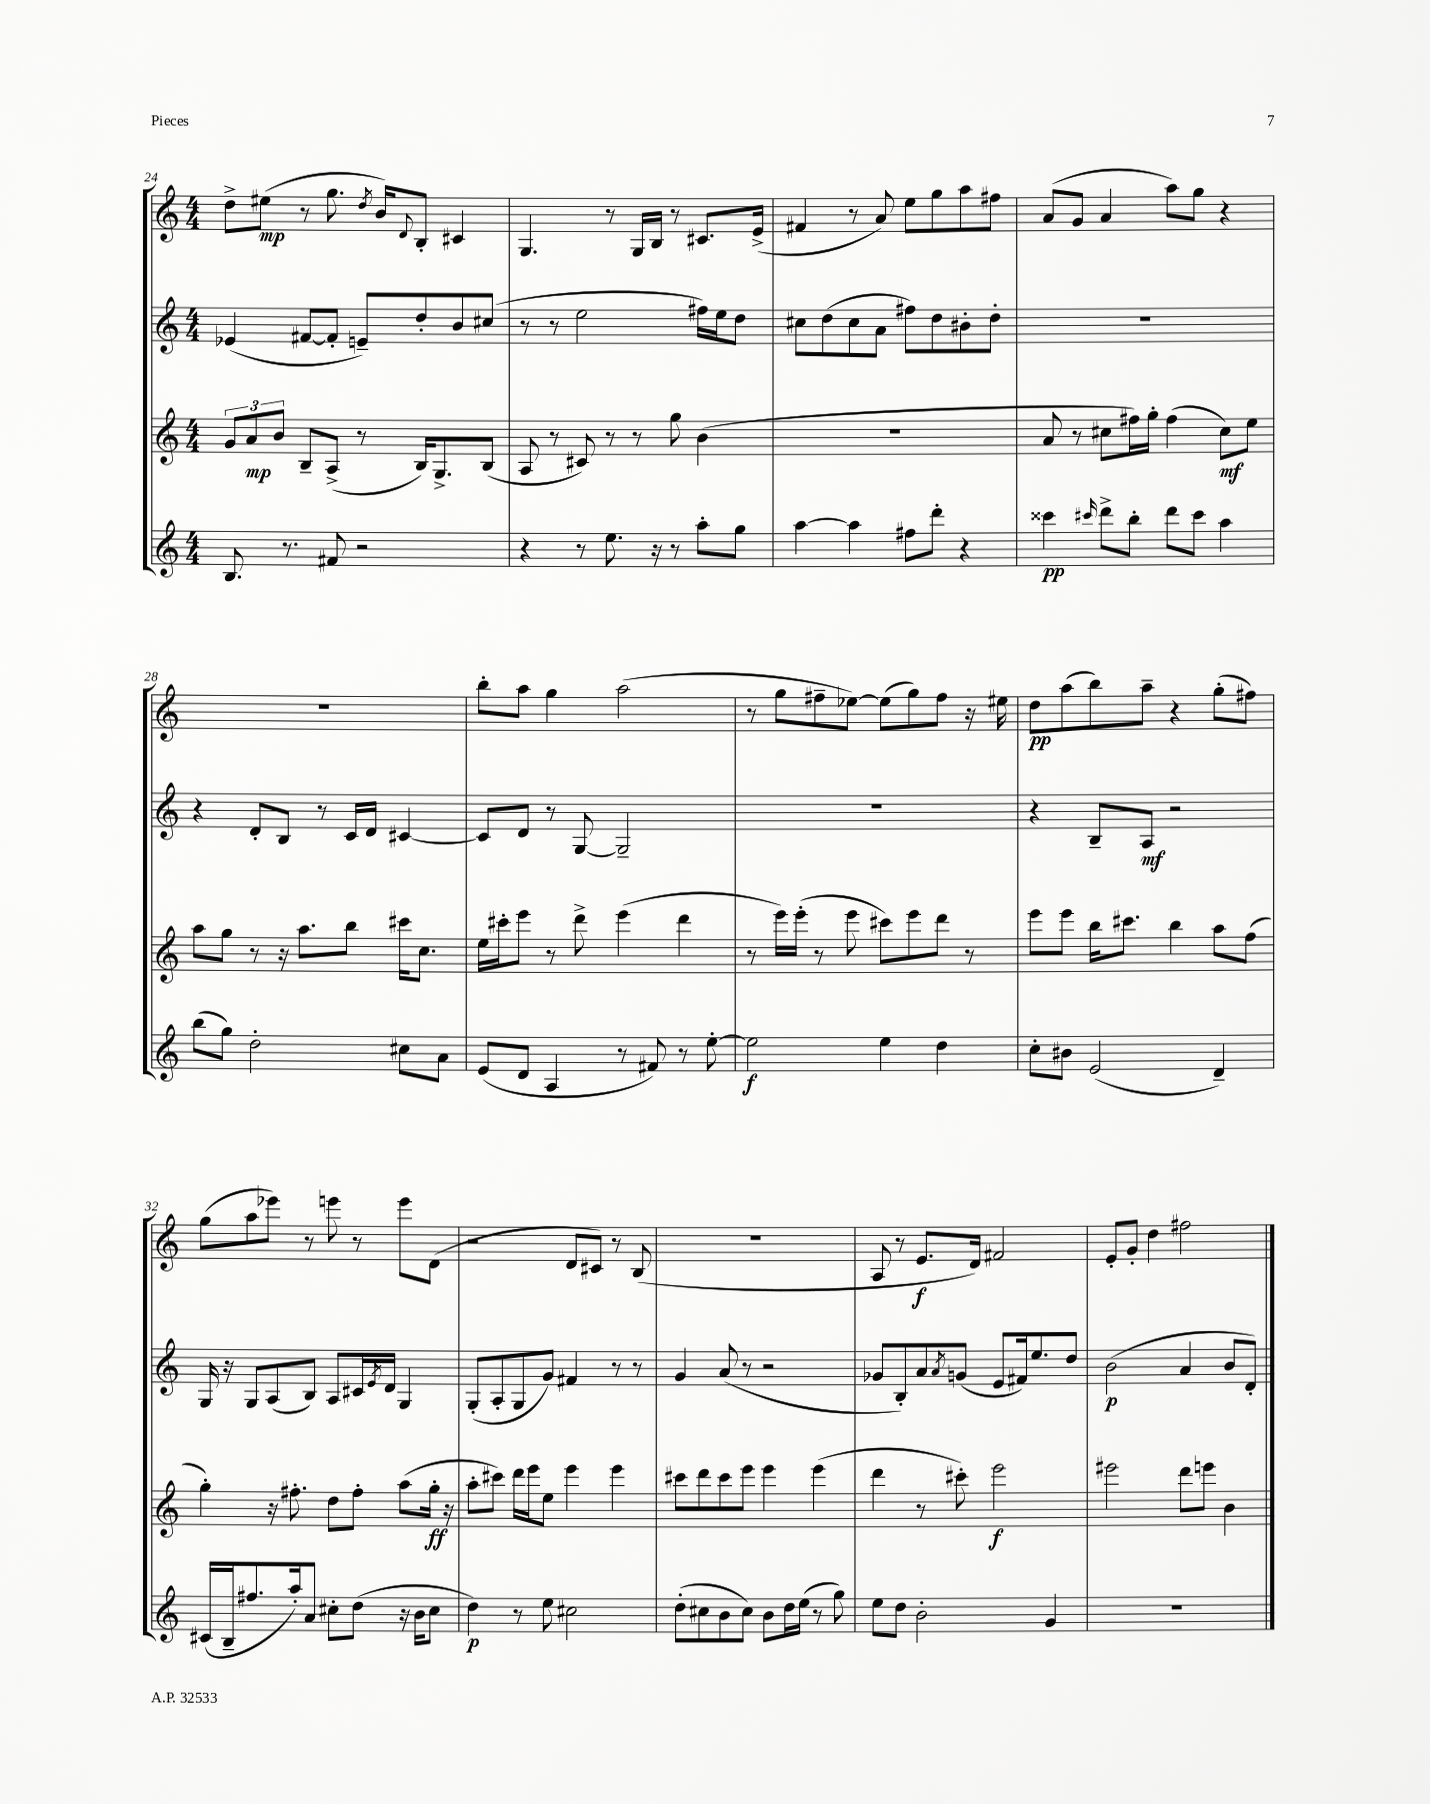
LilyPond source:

<<
\new StaffGroup <<
\new Staff = "s0" {
    \clef treble \key c \major \numericTimeSignature \time 4/4
    d''8-> eis''8\mp( r8 g''8. \acciaccatura { d''8 } b'16) \appoggiatura { d'8 } b8-. cis'4 |
    g4. r8 g16 b16 r8 cis'8. e'16->( |
    fis'4 r8 a'8) e''8 g''8 a''8 fis''8 |
    a'8( g'8 a'4 a''8) g''8 r4 |
    r1 |
    b''8-. a''8 g''4 a''2( |
    r8 g''8 fis''8-- ees''8~) ees''8( g''8) fis''8 r16 eis''16 |
    d''8\pp a''8( b''8) a''8-- r4 g''8-.( fis''8) |
    g''8( a''8 ees'''8) r8 e'''8 r8 e'''8 d'8( |
    r2 d'8 cis'8) r8 b8( |
    R1 |
    a8 r8 e'8.\f d'16) fis'2 |
    e'8-. g'8-. d''4 fis''2 \bar "|." |
}
\new Staff = "s1" {
    \clef treble \key c \major \numericTimeSignature \time 4/4
    ees'4( fis'8~ fis'8-. e'8--) d''8-. b'8 cis''8( |
    r8 r8 e''2 fis''16) e''16 d''8 |
    cis''8 d''8( cis''8 a'8 fis''8) d''8 bis'8-. d''8-. |
    r1 |
    r4 d'8-. b8 r8 c'16 d'16 cis'4~ |
    cis'8 d'8 r8 g8~ g2-- |
    R1 |
    r4 b8-- a8\mf r2 |
    g16 r16 g8 a8( b8) a8 cis'16 \acciaccatura { e'8 } d'16 g4 |
    g8-.( a8-. g8 g'8) fis'4 r8 r8 |
    g'4 a'8( r8 r2 |
    ges'8 b8-.) a'8 \acciaccatura { a'8 } g'8( e'8 fis'16) e''8. d''8 |
    b'2\p( a'4 b'8 d'8-.) \bar "|." |
}
\new Staff = "s2" {
    \clef treble \key c \major \numericTimeSignature \time 4/4
    \tuplet 3/2 { g'8 a'8\mp b'8 } b8-- a8->( r8 b16) g8.-> b8( |
    a8 r8 cis'8) r8 r8 g''8 b'4( |
    R1 |
    a'8 r8 cis''8 fis''16) g''16-. fis''4( cis''8\mf) e''8 |
    a''8 g''8 r8 r16 a''8. b''8 cis'''16 c''8. |
    e''16 cis'''16-. e'''8 r8 d'''8-> e'''4( d'''4 |
    r8 e'''16) e'''16-.( r8 e'''8 cis'''8) e'''8 d'''8 r8 |
    e'''8 e'''8 b''16 cis'''8. b''4 a''8 f''8( |
    g''4-.) r16 fis''8.-. d''8 fis''8-. a''8( g''16-.\ff r16 |
    a''8-. cis'''8) d'''16 e'''16 e''8 e'''4 e'''4 |
    cis'''8 d'''8 cis'''8 e'''8 e'''4 e'''4( |
    d'''4 r8 cis'''8-.) e'''2\f |
    eis'''2 d'''8 e'''8 b'4 \bar "|." |
}
\new Staff = "s3" {
    \clef treble \key c \major \numericTimeSignature \time 4/4
    b8. r8. fis'8 r2 |
    r4 r8 e''8. r16 r8 a''8-. g''8 |
    a''4~ a''4 fis''8 d'''8-. r4 |
    cisis'''4\pp \grace { cis'''16 } d'''8-> b''8-. d'''8 cis'''8 a''4 |
    b''8( g''8) d''2-. cis''8 a'8 |
    e'8( d'8 a4 r8 fis'8) r8 e''8~-. |
    e''2\f e''4 d''4 |
    c''8-. bis'8 e'2( d'4--) |
    cis'16( b16-- fis''8. a''16-.) a'8 cis''8-. d''8( r16 b'16 cis''8 |
    d''4\p) r8 e''8 cis''2 |
    d''8-.( cis''8 b'8 cis''8) b'8 d''16 e''16( r8 g''8) |
    e''8 d''8 b'2-. g'4 |
    R1 \bar "|." |
}
>>
>>
\layout { \context { \Score currentBarNumber = #24 } }
